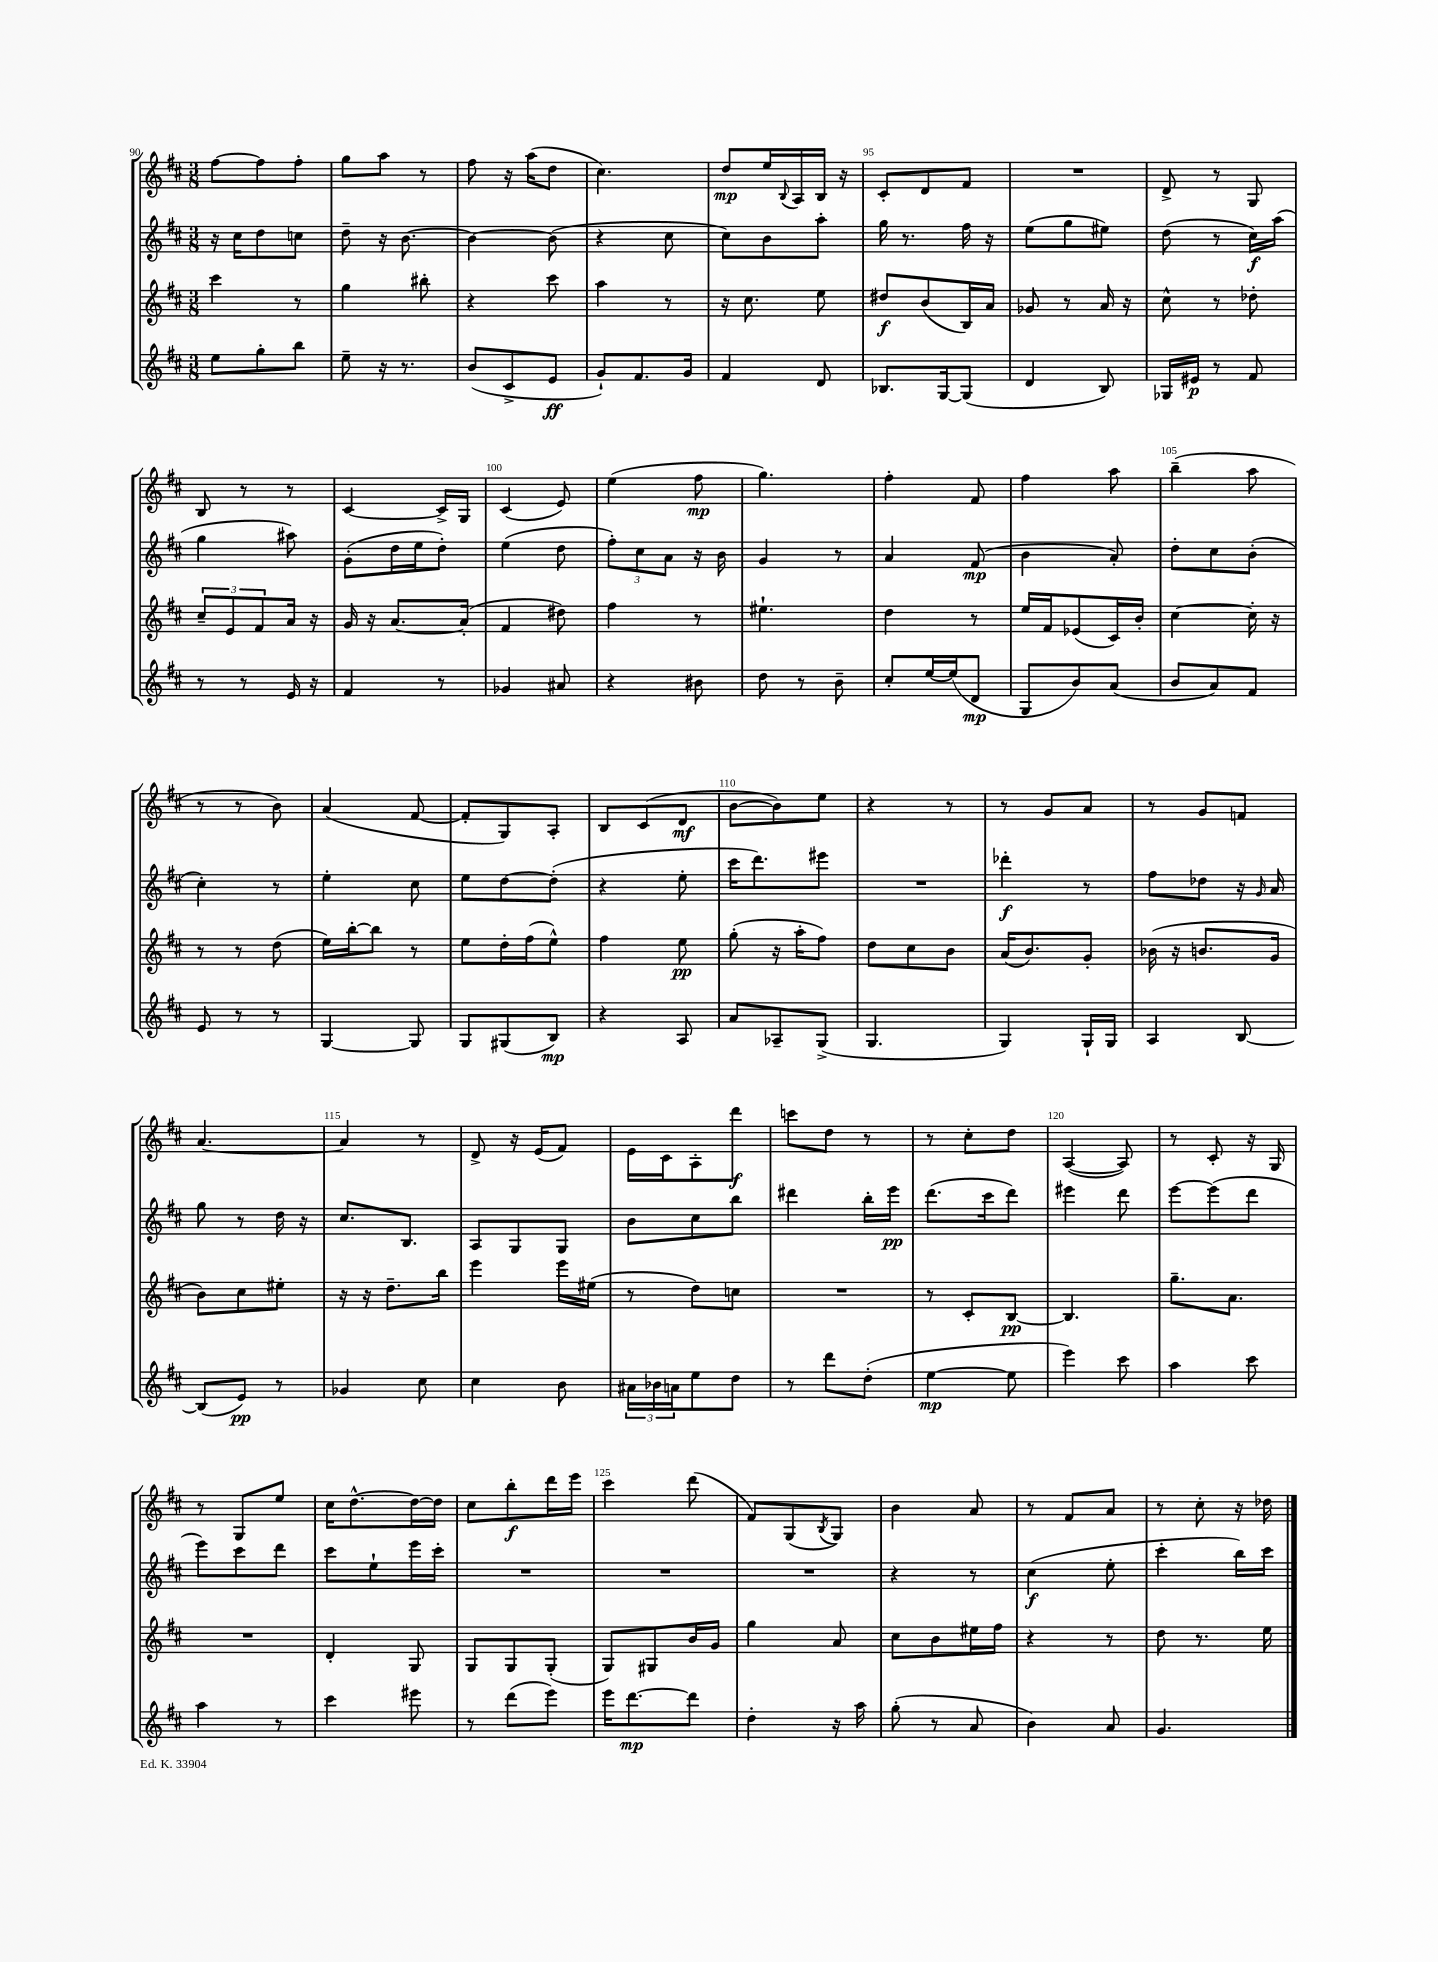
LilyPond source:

<<
\new StaffGroup <<
\new Staff = "s0" {
    \clef treble \key d \major \numericTimeSignature \time 3/8
    fis''8~ fis''8 fis''8-. |
    g''8 a''8 r8 |
    fis''8 r16 a''16( d''8 |
    cis''4.) |
    d''8\mp e''16 \appoggiatura { b8 } a16 b16 r16 |
    cis'8-. d'8 fis'8 |
    R4. |
    d'8-> r8 g8 |
    b8 r8 r8 |
    cis'4~ cis'16-> g16 |
    cis'4( e'8) |
    e''4( fis''8\mp |
    g''4.) |
    fis''4-. fis'8 |
    fis''4 a''8 |
    b''4--( a''8 |
    r8 r8 b'8) |
    a'4( fis'8~ |
    fis'8-. g8) a8-. |
    b8 cis'8( d'8\mf |
    b'8~ b'8) e''8 |
    r4 r8 |
    r8 g'8 a'8 |
    r8 g'8 f'8 |
    a'4.~ |
    a'4 r8 |
    d'8-> r16 e'16( fis'8) |
    e'16 cis'16 a8-. d'''8\f |
    c'''8 d''8 r8 |
    r8 cis''8-. d''8 |
    a4~( a8) |
    r8 cis'8-. r16 g16 |
    r8 g8 e''8 |
    cis''16 d''8.~-^ d''16~ d''16 |
    cis''8 b''8-.\f d'''16 e'''16 |
    cis'''4 d'''8( |
    fis'8) g8( \acciaccatura { b8 } g8) |
    b'4 a'8 |
    r8 fis'8 a'8 |
    r8 cis''8-. r16 des''16 \bar "|." |
}
\new Staff = "s1" {
    \clef treble \key d \major \numericTimeSignature \time 3/8
    r16 cis''16 d''8 c''8 |
    d''8-- r16 b'8.~ |
    b'4~ b'8( |
    r4 cis''8 |
    cis''8) b'8 a''8-. |
    g''16 r8. fis''16 r16 |
    e''8( g''8 eis''8) |
    d''8( r8 cis''16\f) a''16( |
    g''4 ais''8) |
    g'8-.( d''16 e''16 d''8-.) |
    e''4( d''8 |
    \tuplet 3/2 { fis''8-.) cis''8 a'8 } r16 b'16 |
    g'4 r8 |
    a'4 fis'8\mp( |
    b'4 a'8-.) |
    d''8-. cis''8 b'8-.( |
    cis''4-.) r8 |
    e''4-. cis''8 |
    e''8 d''8~ d''8-.( |
    r4 e''8-. |
    cis'''16 d'''8.) eis'''8 |
    R4. |
    des'''4-.\f r8 |
    fis''8 des''8 r16 \grace { g'16 } a'16 |
    g''8 r8 d''16 r16 |
    cis''8. b8. |
    a8 g8 g8 |
    b'8 cis''8 b''8 |
    dis'''4 b''16-. e'''16\pp |
    d'''8.( cis'''16 d'''8) |
    eis'''4 d'''8 |
    e'''8~ e'''8( d'''8 |
    e'''8) cis'''8 d'''8 |
    cis'''8 e''8-! e'''16 cis'''16-. |
    R4. |
    R4. |
    R4. |
    r4 r8 |
    cis''4\f( e''8-. |
    cis'''4-. b''16) cis'''16 \bar "|." |
}
\new Staff = "s2" {
    \clef treble \key d \major \numericTimeSignature \time 3/8
    cis'''4 r8 |
    g''4 bis''8-. |
    r4 cis'''8 |
    a''4 r8 |
    r16 cis''8. e''8 |
    dis''8\f b'8( b16) a'16 |
    ges'8 r8 a'16 r16 |
    cis''8-^ r8 des''8-. |
    \tuplet 3/2 { cis''8-- e'8 fis'8 } a'16 r16 |
    g'16 r16 a'8.~ a'16-.( |
    fis'4 dis''8) |
    fis''4 r8 |
    eis''4.-! |
    d''4 r8 |
    e''16 fis'16 ees'8( cis'16) b'16-. |
    cis''4~ cis''16-. r16 |
    r8 r8 d''8( |
    e''16) b''16~-. b''8 r8 |
    e''8 d''16-. fis''16( e''8-^) |
    fis''4 e''8\pp |
    g''8-.( r16 a''16-. fis''8) |
    d''8 cis''8 b'8 |
    a'16( b'8.) g'8-. |
    bes'16( r16 b'8. g'16 |
    b'8) cis''8 eis''8-. |
    r16 r16 d''8.-- b''16 |
    e'''4 e'''16 eis''16( |
    r8 d''8) c''8 |
    R4. |
    r8 cis'8-. b8~\pp |
    b4. |
    g''8.-- a'8. |
    R4. |
    d'4-. g8 |
    g8 g8 g8-.( |
    g8) gis8 b'16 g'16 |
    g''4 a'8 |
    cis''8 b'8 eis''16 fis''16 |
    r4 r8 |
    d''8 r8. e''16 \bar "|." |
}
\new Staff = "s3" {
    \clef treble \key d \major \numericTimeSignature \time 3/8
    e''8 g''8-. b''8 |
    e''8-- r16 r8. |
    b'8( cis'8-> e'8\ff |
    g'8-!) fis'8. g'16 |
    fis'4 d'8 |
    bes8. g16~ g8( |
    d'4 b8) |
    ges16 eis'16\p r8 fis'8 |
    r8 r8 e'16 r16 |
    fis'4 r8 |
    ges'4 ais'8 |
    r4 bis'8 |
    d''8 r8 b'8-- |
    cis''8-. e''16~ e''16( d'8\mp |
    g8 b'8) a'8( |
    b'8 a'8) fis'8 |
    e'8 r8 r8 |
    g4~ g8 |
    g8 gis8( b8\mp) |
    r4 a8 |
    a'8 aes8-- g8->( |
    g4. |
    g4) g16-! g16 |
    a4 b8~ |
    b8( e'8\pp) r8 |
    ges'4 cis''8 |
    cis''4 b'8 |
    \tuplet 3/2 { ais'16 bes'16 a'16 } e''8 d''8 |
    r8 d'''8 d''8-.( |
    e''4~\mp e''8 |
    e'''4) cis'''8 |
    a''4 cis'''8 |
    a''4 r8 |
    cis'''4 eis'''8 |
    r8 d'''8( e'''8) |
    e'''16 d'''8.~\mp d'''8 |
    d''4-. r16 a''16 |
    g''8-.( r8 a'8 |
    b'4) a'8 |
    g'4. \bar "|." |
}
>>
>>
\layout { \context { \Score currentBarNumber = #90 \override BarNumber.break-visibility = ##(#f #t #t) barNumberVisibility = #(every-nth-bar-number-visible 5) } }
